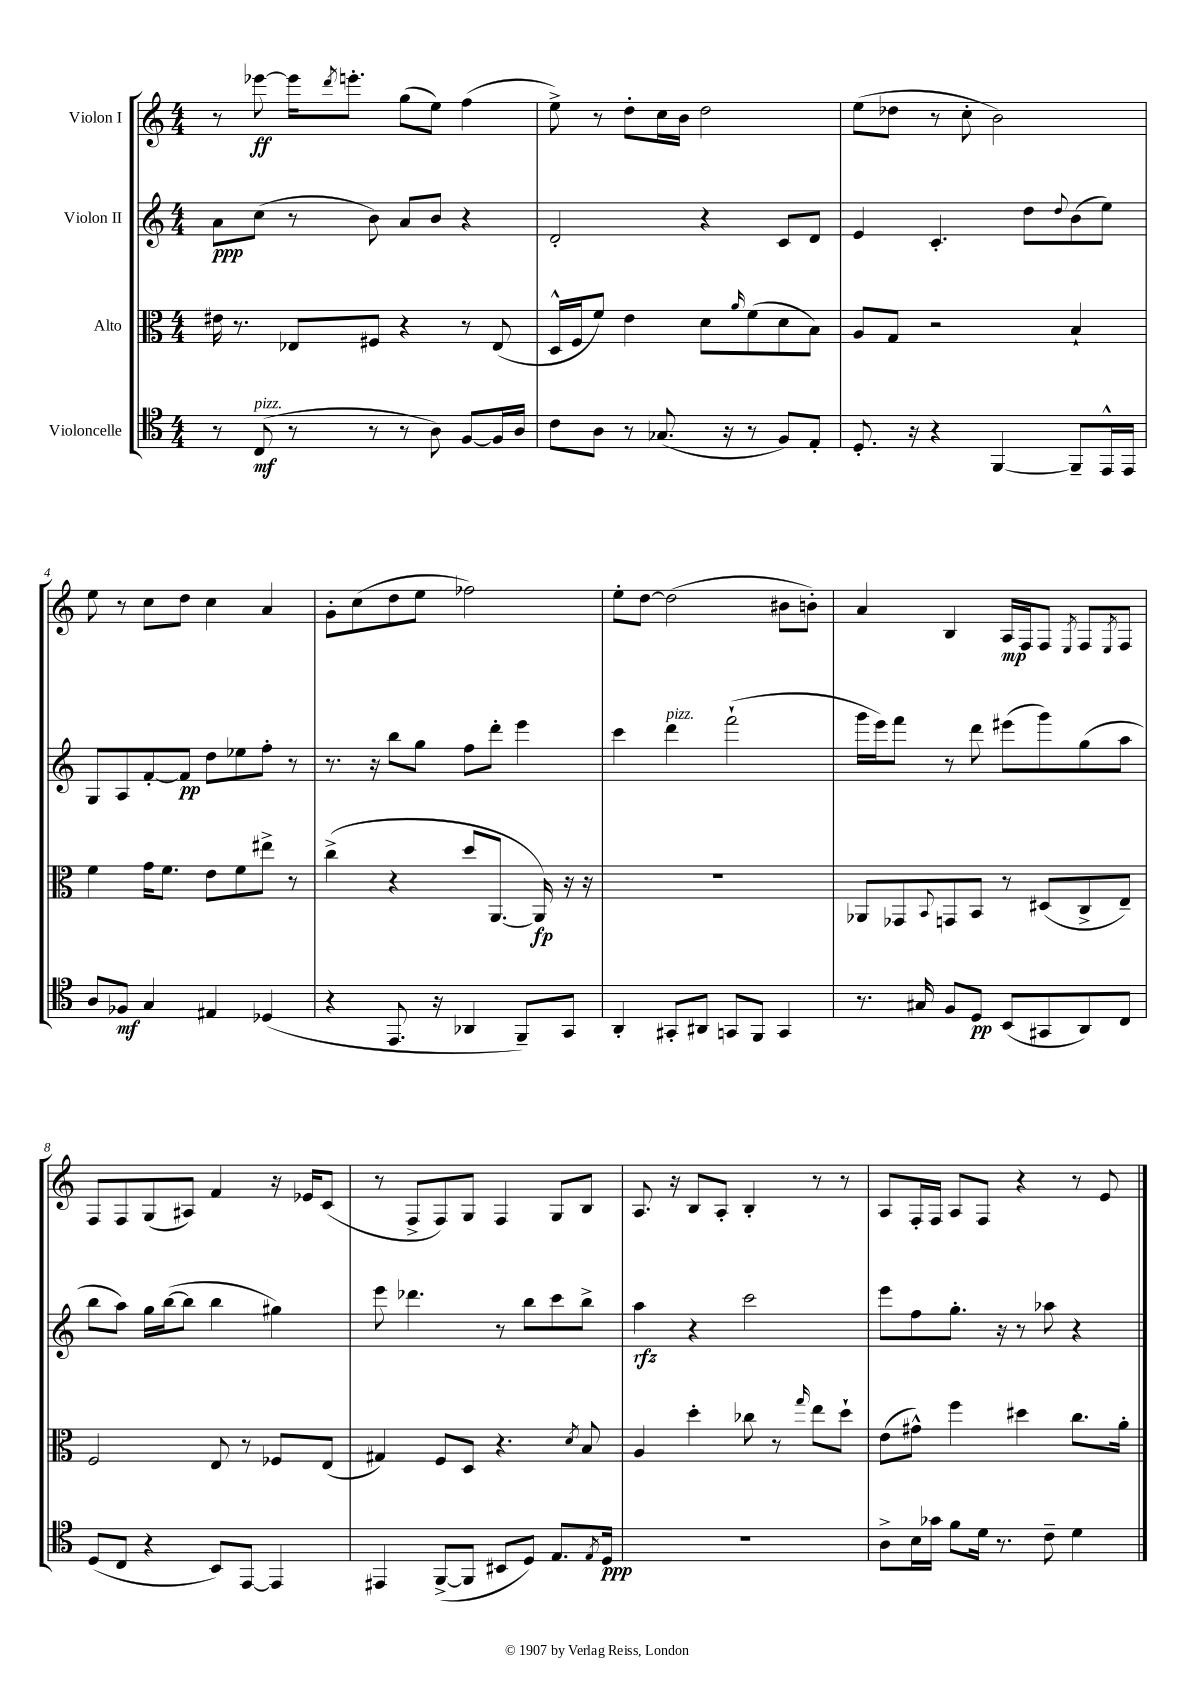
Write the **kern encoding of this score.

**kern	**kern	**kern	**kern
*staff4	*staff3	*staff2	*staff1
*clefC4	*clefC3	*clefG2	*clefG2
*k[]	*k[]	*k[]	*k[]
*M4/4	*M4/4	*M4/4	*M4/4
8r	16e#	8a	8r
.	8.r	.	.
(8C	.	(8cc	[8eee-
8r	8E-	8r	16eee-]
.	.	.	8qddd
.	.	.	8.eee'
8r	8F#	8b)	.
8r	4r	8a	(8gg
8A)	.	8b	8ee)
[8F	8r	4r	(4ff
16F]	(8E-	.	.
16A	.	.	.
=	=	=	=
8c	16D^^	2d'	8ee^)
.	16F	.	.
8A	8f)	.	8r
8r	4e	.	8dd'
(8.G-	.	.	16cc
.	.	.	16b
.	8d	4r	2dd
16r	.	.	.
.	16qqa	.	.
8r	(8f	.	.
8F)	8d	8c	.
8E'	8B)	8d	.
=	=	=	=
8.D'	8A	4e	(8ee
.	8G	.	8dd-
16r	.	.	.
4r	2r	4.c'	8r
.	.	.	8cc'
[4FF	.	.	2b)
.	.	8dd	.
.	.	8qqdd	.
8FF~]	4B`	(8b	.
16EE^^	.	8ee)	.
16EE	.	.	.
=	=	=	=
8A	4f	8G	8ee
8F-	.	8A	8r
4G	16g	[8f'	8cc
.	8.f	.	.
.	.	8f]	8dd
4E#	8e	8dd	4cc
.	8f	8ee-	.
(4D-	8ee#^	8ff'	4a
.	8r	8r	.
=	=	=	=
4r	(4cc^	8.r	8g'
.	.	.	(8cc
.	.	16r	.
8.EE	4r	8bb	8dd
.	.	8gg	8ee
16r	.	.	.
4AA-	8dd	8ff	2ff-)
.	[8.AA	8ddd'	.
8FF~)	.	4eee	.
.	16AA])	.	.
8GG	16r	.	.
.	16r	.	.
=	=	=	=
4AA'	1r	4ccc	8ee'
.	.	.	[8dd
8GG#'	.	4ddd	(2dd]
8AA#	.	.	.
8GG	.	(2fff`	.
8FF	.	.	.
4GG	.	.	8b#
.	.	.	8b')
=	=	=	=
8.r	8AA-	16ggg	4a
.	.	16eee)	.
.	8GG-	8fff	.
16G#	.	.	.
.	8qqBB	.	.
8F	8GG	8r	4B
8D	8BB	8ddd	.
(8BB	8r	(8eee#	16A
.	.	.	16F
8GG#	(8D#	8ggg)	8F
.	.	.	8qE
8AA)	8C^	(8gg	8F
.	.	.	8qE
8C	8E~)	8aa	8F
=	=	=	=
(8D	2F	8bb	8F
8C	.	8aa)	8F
4r	.	16gg	(8G
.	.	([16bb	.
.	.	8bb]	8A#)
8BB)	8E	4bb	4f
[8EE	8r	.	.
4EE]	8F-	4gg#)	16r
.	.	.	16e-
.	(8E	.	(8c
=	=	=	=
4EE#	4G#)	8eee	8r
.	.	4.ddd-	8F^
([8FF^	8F	.	8F)
8FF]	8D	.	8G
8BB#	4.r	8r	4F
8D)	.	8bb	.
8.E	.	8ccc	8G
.	8qd	.	.
.	8B	8bb^	8B
8qE	.	.	.
16D	.	.	.
=	=	=	=
1r	4A	4aa	8.A
.	.	.	16r
.	4dd'	4r	8B
.	.	.	8A'
.	8cc-	2ccc	4B'
.	8r	.	.
.	16qqgg	.	.
.	8ee	.	8r
.	8dd`	.	8r
=	=	=	=
8A^	(8e	8eee	8A
16B	8g#^^)	8ff	16F'
16g-	.	.	16F
8f	4ff	8.gg'	8A
16d	.	.	8F
8.r	.	16r	.
.	4dd#	8r	4r
8c~	.	8aa-	.
4d	8.cc	4r	8r
.	.	.	8e
.	16a'	.	.
==	==	==	==
*-	*-	*-	*-
